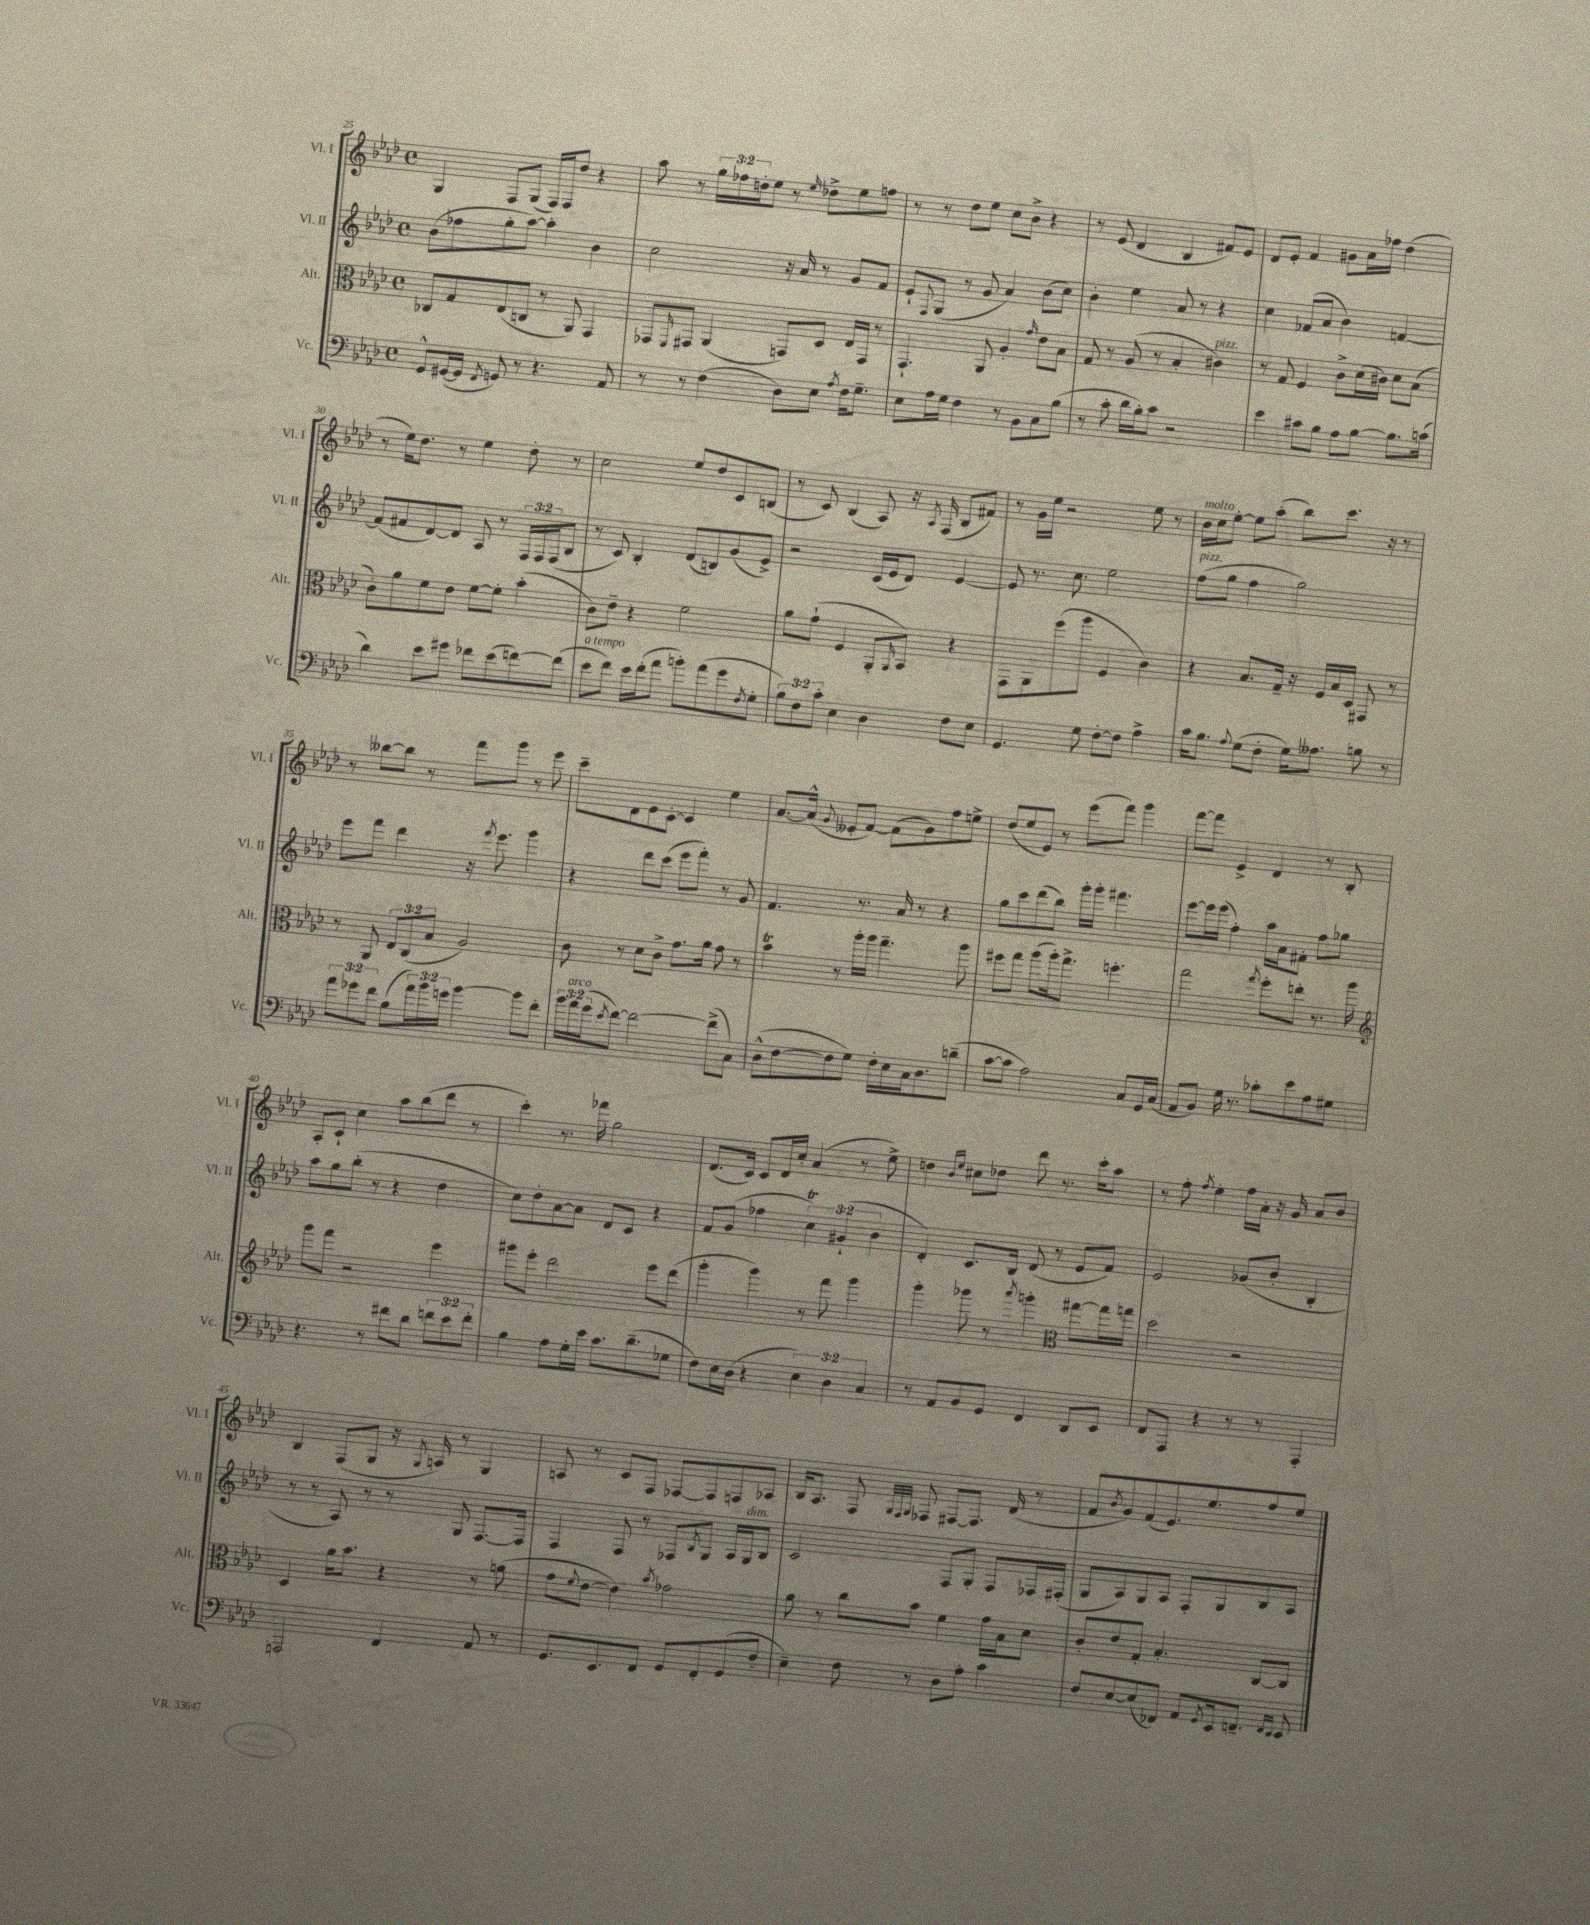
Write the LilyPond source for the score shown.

<<
\new StaffGroup <<
\new Staff = "s0" \with { instrumentName = "Vl. I" shortInstrumentName = "Vl. I" } {
    \clef treble \key aes \major \defaultTimeSignature \time 4/4 \override Staff.TupletNumber.text = #tuplet-number::calc-fraction-text
    g4 f8 g8( f16) f16 des''8 r4 |
    aes''8 r8 \tuplet 3/2 { g''16 fes''16 d''16-. } ees''8 r8 \grace { ees''16 } des''8-> ees''8 f''8 |
    r8 r8 des''8 ees''8 c''8 bes'8-> r4 |
    r8 ees'8( des'4 bes4 fis'8) ees'8 |
    des'8 ees'8-. f'4 gis'8 aes'16 fes''16 des''4( |
    r8 ees''16) des''8. r8 ees''4 des''8-. r8 |
    c''2 ees''8 des''8 c'8 b8( |
    r8 c'8) bes4( aes8) r16 \acciaccatura { aes8 } f16( bes8 fis'8) |
    r8 g'16 ees''16 r2 ees''8 r8 |
    bes'16^\markup { \italic "molto" } c''16 ees''8~-. ees''8 aes''8-.( bes''8) c'''8. r16 r8 |
    r8 beses''8~ beses''8 r8 f'''8 g'''8 r8 ees'''8 |
    c'''8-- des'8 ees'8 c'8~-. c'4 ees''4 |
    aes'8.~ aes'16-^( \appoggiatura { g'8 } eeses'8-. f'8~) f'8( g'8) f''8 e''8-> |
    des''8( ees''8 ees'8) r8 ees'''8( f'''8) g'''4 |
    f'''8~ f'''8 ees'4-> des'4 r8 bes8-. |
    aes8-. c'8-! c''4 aes''8 bes''8( des'''8 r8 |
    c'''4-.) r8. fes'''16 g''2 |
    des'8.( c'16) c'8 des'16 c''16-. aes'4( r8 ees''8->) |
    d''4 \grace { bes'16 ees''16 } cis''8 des''8 des'''8 r8. c'''16-. aes''8 |
    r8 f''8-. \acciaccatura { f''8 } ees''4-. f''16 aes'16-. r16 g'16 aes'8 bes'8 |
    bes4 f8( g8 r16 \acciaccatura { g8 } a16) r8 g4 |
    a8 r8 c'8 f8 fes8~ fes8 f8 aes8 |
    bes16 aes8. f8 \grace { g32 f32 g32 } fes8 fis8~ fis8. des'16( r8 |
    f'8 \acciaccatura { bes'8 } g'8) f'8( ees'8.) ees''8. f''8 ees''8 \bar "|." |
}
\new Staff = "s1" \with { instrumentName = "Vl. II" shortInstrumentName = "Vl. II" } {
    \clef treble \key aes \major \defaultTimeSignature \time 4/4 \override Staff.TupletNumber.text = #tuplet-number::calc-fraction-text
    bes'8( fes''8 g''8-. aes''8~) aes''4-. bes'4 |
    c''2 r16 aes'16 r8 g'8 f'8 |
    ees'8-! \appoggiatura { f8 } g8( r8 g'8 aes'4) bes'8( c''8) |
    bes'4-. ees''4 aes'8 r8 r4 |
    c''4 fes'8( aes'8 bes'4) f'4~ |
    f'8( fis'8 des'8~) des'8 aes8 r8 \tuplet 3/2 { f16 f16 f16( } bes8 |
    r8 c'8) bes4-. des'8( b8) g'8( ees'8->) |
    r2 c'16( ees'16 des'8) ees'4~ |
    ees'8 r8. c''8. ees''2 |
    f''8^\markup { \italic "pizz." }( g''8 f''4 g''2) |
    ees'''8 f'''8 des'''4 r16 \acciaccatura { f'''8 } ees'''8. g'''4 |
    r4 des'''8 c'''8( ees'''8 f'''8-.) r8 g'8 |
    f'4. r8. aes'16 r8 r4 |
    g''8 c'''8 des'''8( bes''8) g'''16-. g'''16-. fis'''4. |
    ees'''8~ ees'''16 ees'''16( f''4-.) aes''16 aes'16 fis'8-. f''8 ges''8 |
    aes''8 g''8 bes''8-.( r8 r4 des''4 |
    c''8) des''8-. aes'8~ aes'8 des'8 c'8 r4 |
    f'8 g'8( fes''4 \tuplet 3/2 { c''4\trill) gis'4-!( bes'4 } |
    des'4-.) c'8. bes16 des'8( r8 ees'8 f'8) |
    ees'2 ges'8( bes'8-. bes4-. |
    r8 r8 aes8) r8 r8 g8 f8.~ f16 |
    f4 f8 r8 fes8 \acciaccatura { bes8 } g8 aes16 g16^\markup { \italic "dim." } bes8 |
    c'2 f8 g8-. f8 fes16 fis16-.( |
    g8 aes8) g8 aes8 f8-. g8 bes8 aes8 \bar "|." |
}
\new Staff = "s2" \with { instrumentName = "Alt." shortInstrumentName = "Alt." } {
    \clef alto \key aes \major \defaultTimeSignature \time 4/4 \override Staff.TupletNumber.text = #tuplet-number::calc-fraction-text
    ces8 g8 ees8( c8 r8 aes,8) g,4 |
    ges,8 \grace { f,16 } gis,8 aes,4( g,8) des8 ees16 g,16 r8 |
    g,4.-! aes,8 aes4-. \grace { g'16 } ees'8 bes8 |
    g8 r8 aes8( r8 bes4-. cis'4^\markup { \italic "pizz." }) |
    r8 g8 f4 c'8-> des'16( cis'16) des'8 bes8( |
    c'8-.) aes'8 f'8 ees'8 f'8~ f'8-. bes'4-.( |
    c'8) ees'8-- r4 f'2 |
    aes'8 g'8-!( f4 aes,8-. \grace { aes,16 } bes,8) r4 |
    g,8 aes,8 f''8( aes''8 f4 c'4) |
    r4 bes8. g16-- r16 f16 bes16 des16 gis,8 r8 |
    r8 aes,8 \tuplet 3/2 { ees8 c8( bes8 } aes2) |
    c'8 r8 des'8 c'8-> g'8. aes'16 g'8 r8 |
    bes'4\trill r8 aes''16-. aes''16 g''4.-- aes''8 |
    fis''8 g''8 aes''8( aes''16-.) g''8.-> f''4.-. |
    g''2 \acciaccatura { g''8 } f''8-. e''8-. r8. aes''16 |
    \clef treble g'''8 f'''8 r2 ees'''4 |
    gis'''8 ees'''8-. des'''2 ees'''8 des'''8( |
    g'''4-. g'''4) r8 f'''8 g'''4 |
    g'''4-. ges'''8 r8 \acciaccatura { aes'''8 } g'''4-. \clef alto gis''8~ gis''16 g''16 |
    des''2 r2 |
    des4 aes'16 bes'8. r4 r8 a'8( |
    g'8 \appoggiatura { f'8 } ees'8~ ees'4) \acciaccatura { bes'8 } ges'2 |
    aes'8 r8 c''8 bes'8 f'4 g'16 bes16 des'8 |
    c'8-. ees'8 g8-. bes4.-. c8~ c8 \bar "|." |
}
\new Staff = "s3" \with { instrumentName = "Vc." shortInstrumentName = "Vc." } {
    \clef bass \key aes \major \defaultTimeSignature \time 4/4 \override Staff.TupletNumber.text = #tuplet-number::calc-fraction-text
    g,8-^ gis,16~( gis,16 \acciaccatura { f,8 } g,8) r8 r4. aes,8 |
    r8 r8 f4( des8) ees8 \acciaccatura { aes8 } f16 g8.-- |
    ees8 aes16 g16 f4 r8 bes,8 c8 bes8( |
    r8 c'8-. des'16 bes16-.) c'8 r2 |
    ees'4 cis'8 bes8 aes8 bes8~ bes8. c'16( |
    des'4) ees'8 gis'8 fes'8 ees'8( f'8~) f'8( |
    ees'8^\markup { \italic "a tempo" } f'8) ees'16 f'16-.( aes'8 b'8-.) aes'8( g'8 \acciaccatura { f8 } g8-. |
    \tuplet 3/2 { bes8) f8 c'8-. } ees4 des4 f8 ees8 |
    g,4. g8 f8~-. f8 aes4-> |
    c'16 bes8. \appoggiatura { aes8 } g8( f8-. g16) aeses8. b8 r8 |
    \tuplet 3/2 { aes'8 ges'8 f'8 } bes8( \tuplet 3/2 { aes'16) bes'16 g'16 } bes'4~ bes'8 f'8-. |
    \tuplet 3/2 { bes'16 aes'16^\markup { \italic "arco" } g'16( } \acciaccatura { ees'8 } f'8~) f'2~ f'8->( c8) |
    des8-^( f8~ f8 g8) f16-. ees16 c16 des8. d'8--( |
    c'8~ c'8 aes2) c8 g,16 c16( |
    aes,8 bes,8) g16 r8. ces'8-. ees'8 aes8 gis8 |
    r4. r8 fis'8 des'8 \tuplet 3/2 { f'8 ees'8 f'8-. } |
    bes4 aes8 g16-. ees'16 c'8. des'8.--( ges8 |
    f8) ees16 des16( r4 \tuplet 3/2 { ees4) des4 c4 } |
    r8 aes,8 bes,8 g,8 f,4 des,8 ees,8 |
    f,8 aes,,8 r4 r8 r8 aes,,4-. |
    a,,2 f,4 aes,8 r8 |
    g,8. ees,8. f,8 g,8 f,8-. g,8( f8-. |
    ees4--) f8 r8 des8 aes8-. c'4 |
    f8 ees8~ ees8( fes,8) aes,8 \acciaccatura { g,8 } ees,16 f,8.-- \grace { f,16 ees,16 } ees,8 \bar "|." |
}
>>
>>
\layout { \context { \Score currentBarNumber = #25 } }
